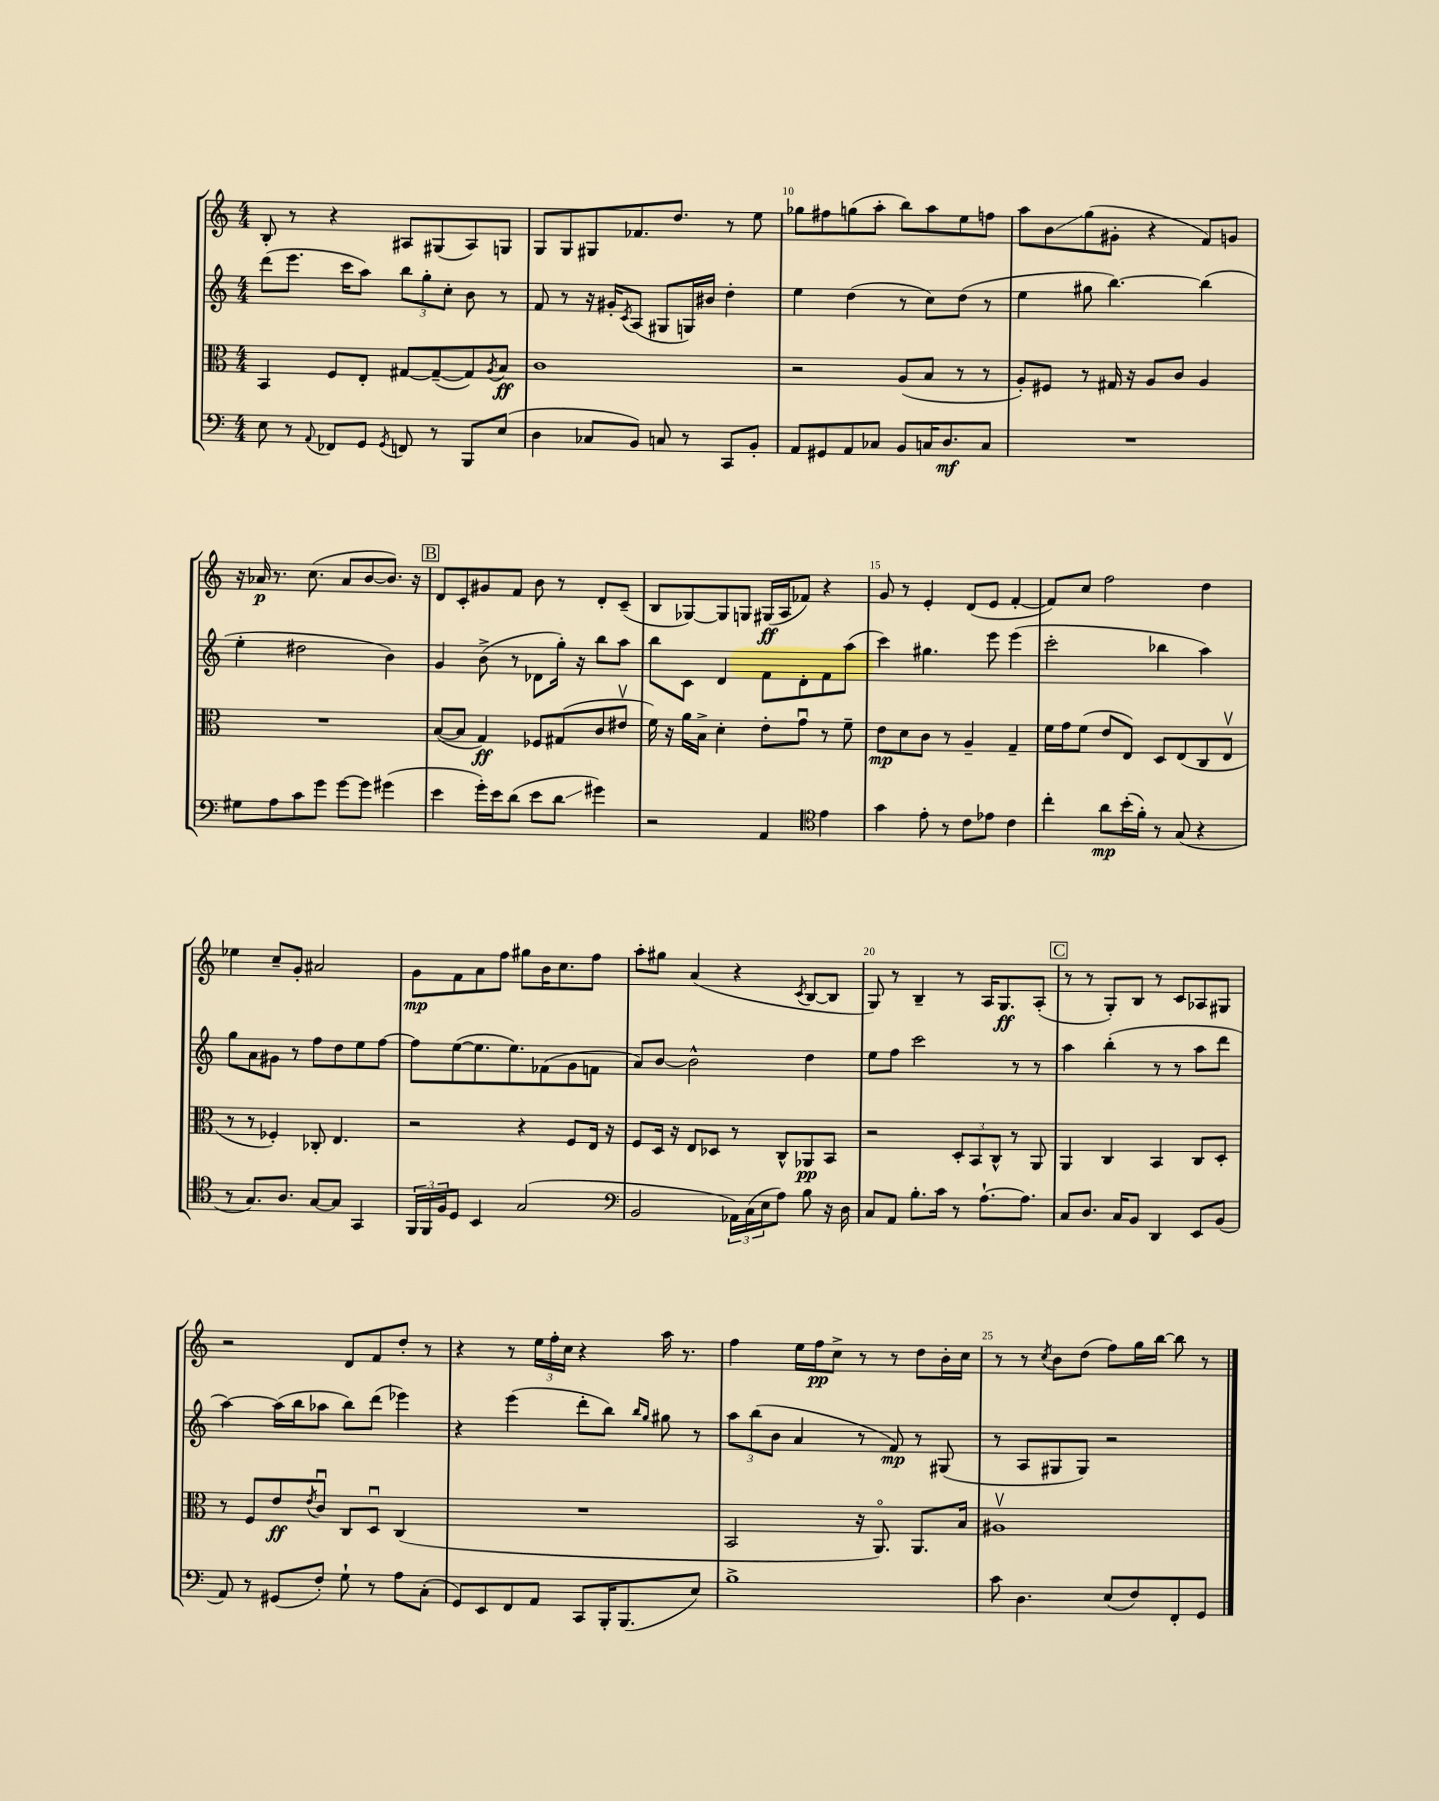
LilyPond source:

<<
\new StaffGroup <<
\new Staff = "s0" {
    \clef treble \key c \major \numericTimeSignature \time 4/4
    b8-. r8 r4 ais8 gis8( ais8) g8 |
    g8 g8 gis8 fes'8. d''8. r8 e''8 |
    ges''8 fis''8 g''8( a''8-. b''8) a''8 e''8 f''8 |
    a''8 b'8\glissando g''8( gis'8-. r4 f'8) g'8 |
    r16 aes'16\p r8. c''8.( aes'8 b'8~ b'8.) r16 |
    \mark \markup { \box "B" } d'8 c'8-. gis'8 f'8 b'8 r8 d'8-. c'8--( |
    b8 ges8~) ges8 g8 gis16\ff( a16 fes'8) r4 |
    g'8 r8 e'4-. d'8( e'8 f'4~-. |
    f'8) c''8 f''2 d''4 |
    ees''4 c''8-- g'8-. ais'2 |
    g'8\mp f'8 a'8 f''8 gis''8 b'16 c''8. f''8 |
    a''8-. gis''8 a'4( r4 \acciaccatura { c'8 } b8~ b8 |
    g8) r8 b4-- r8 a16 g8.\ff a8-.( |
    \mark \markup { \box "C" } r8 r8 g8-.) b8 r8 c'8 aes8 gis8 |
    r2 d'8 f'8 d''8-. r8 |
    r4 r8 \tuplet 3/2 { e''16 f''16-. c''16 } r4 a''16 r8. |
    f''4 e''16 f''16\pp c''8-> r8 r8 d''8 b'16-. c''16 |
    r8 r8 \acciaccatura { c''8 } b'8 d''8( f''8) g''16 b''16~ b''8 r8 \bar "|." |
}
\new Staff = "s1" {
    \clef treble \key c \major \numericTimeSignature \time 4/4
    d'''8( e'''8. c'''16 a''8) \tuplet 3/2 { b''8 g''8-. c''8-. } b'8 r8 |
    f'8 r8 r16 gis'16-. \acciaccatura { c'8 } a8( gis8 g16) bis'16 d''4-. |
    e''4 d''4( r8 c''8) d''8( r8 |
    e''4 gis''8 b''4.~) b''4( |
    e''4-. dis''2 b'4) |
    \mark \markup { \box "B" } g'4 b'8->( r8 des'8 g''16-.) r16 b''8 a''8 |
    b''8 c'8 d'4 f'8 d'8-. f'8 a''8( |
    c'''4) gis''4. e'''8 e'''4( |
    c'''2-. bes''4 a''4) |
    g''8 a'8 gis'8 r8 f''8 d''8 e''8 f''8~ |
    f''8 e''8~( e''8. e''8.) fes'8( g'8 f'8 |
    a'8) b'8~ b'2-^ d''4 |
    e''8 f''8 c'''2 r8 r8 |
    \mark \markup { \box "C" } a''4 b''4-.( r8 r8 a''8 d'''8 |
    a''4~) a''16( b''16 aes''8 b''8) d'''8( ees'''4) |
    r4 e'''4( d'''8-. b''8) \grace { b''16 g''16 } gis''8 r8 |
    \tuplet 3/2 { a''8 b''8( b'8 } a'4 r8 f'8\mp) r8 gis8( |
    r8 a8 gis8 gis8) r2 \bar "|." |
}
\new Staff = "s2" {
    \clef alto \key c \major \numericTimeSignature \time 4/4
    b,4 f8 e8-. gis8~ gis8~--( gis8) \acciaccatura { a8 } b8\ff |
    c'1 |
    r2 a8( b8 r8 r8 |
    a8-.) fis8 r8 gis16 r16 a8 c'8 a4 |
    R1 |
    \mark \markup { \box "B" } b8~( b8 g4\ff) fes8 gis8( c'8 eis'8\upbow |
    f'16) r16 a'16 b16-> d'4-. e'8-. g'8\downbow r8 f'8-- |
    e'8\mp d'8 c'8 r8 a4-- g4-- |
    f'16 g'16 f'8( e'8 e8) d8 e8( c8 e8\upbow |
    r8 r8 fes4-.) ces8-. e4. |
    r2 r4 f8 e16 r16 |
    f8 d16 r16 e8 des8 r8 c8-^ aes,8\pp b,8 |
    r2 \tuplet 3/2 { d8-. b,8 c8-^ } r8 a,8 |
    \mark \markup { \box "C" } a,4 c4 b,4 c8 d8-. |
    r8 f8 e'8\ff \acciaccatura { e'8 } c'8\downbow c8 d8\downbow c4( |
    R1 |
    b,2 r16 a,8.\flageolet) a,8. b16 |
    ais1\upbow \bar "|." |
}
\new Staff = "s3" {
    \clef bass \key c \major \numericTimeSignature \time 4/4
    e8 r8 \appoggiatura { a,8 } fes,8 g,8 \acciaccatura { g,8 } f,8 r8 b,,8 e8( |
    d4 ces8 b,8) c8 r8 c,8 b,8-. |
    a,8 gis,8 a,8 ces8 b,8 c16 d8.\mf c8 |
    R1 |
    gis8 a8 c'8 g'8 g'8~ g'8 gis'4( |
    \mark \markup { \box "B" } e'4 g'16-.) e'16 d'8( e'8 d'8\glissando gis'4) |
    r2 a,4 \clef tenor e'4 |
    g'4 e'8-. r8 c'8 ees'8 c'4 |
    c''4-. a'8\mp b'16-.( f'16-.) r8 g8( r4 |
    r8 g8.) a8. g8~ g8 g,4 |
    \tuplet 3/2 { f,16 f,16 f16 } d8 b,4 g2( |
    \clef bass b,2 \tuplet 3/2 { aes,16) c16( e16 } a8) b8 r16 d16 |
    c8 a,8 b8.-. c'16 r8 a8.~-! a8. |
    \mark \markup { \box "C" } c8 d8. c16 b,8 d,4 e,8 b,8( |
    a,8) r8 gis,8( f8-.) g8-! r8 a8 c8-.( |
    g,8) e,8 f,8 a,8 c,8 b,,16-. b,,8.( e8) |
    b1-> |
    c'8 d4. e8( f8) f,8-. g,8 \bar "|." |
}
>>
>>
\layout { \context { \Score currentBarNumber = #8 \override BarNumber.break-visibility = ##(#f #t #t) barNumberVisibility = #(every-nth-bar-number-visible 5) } }
